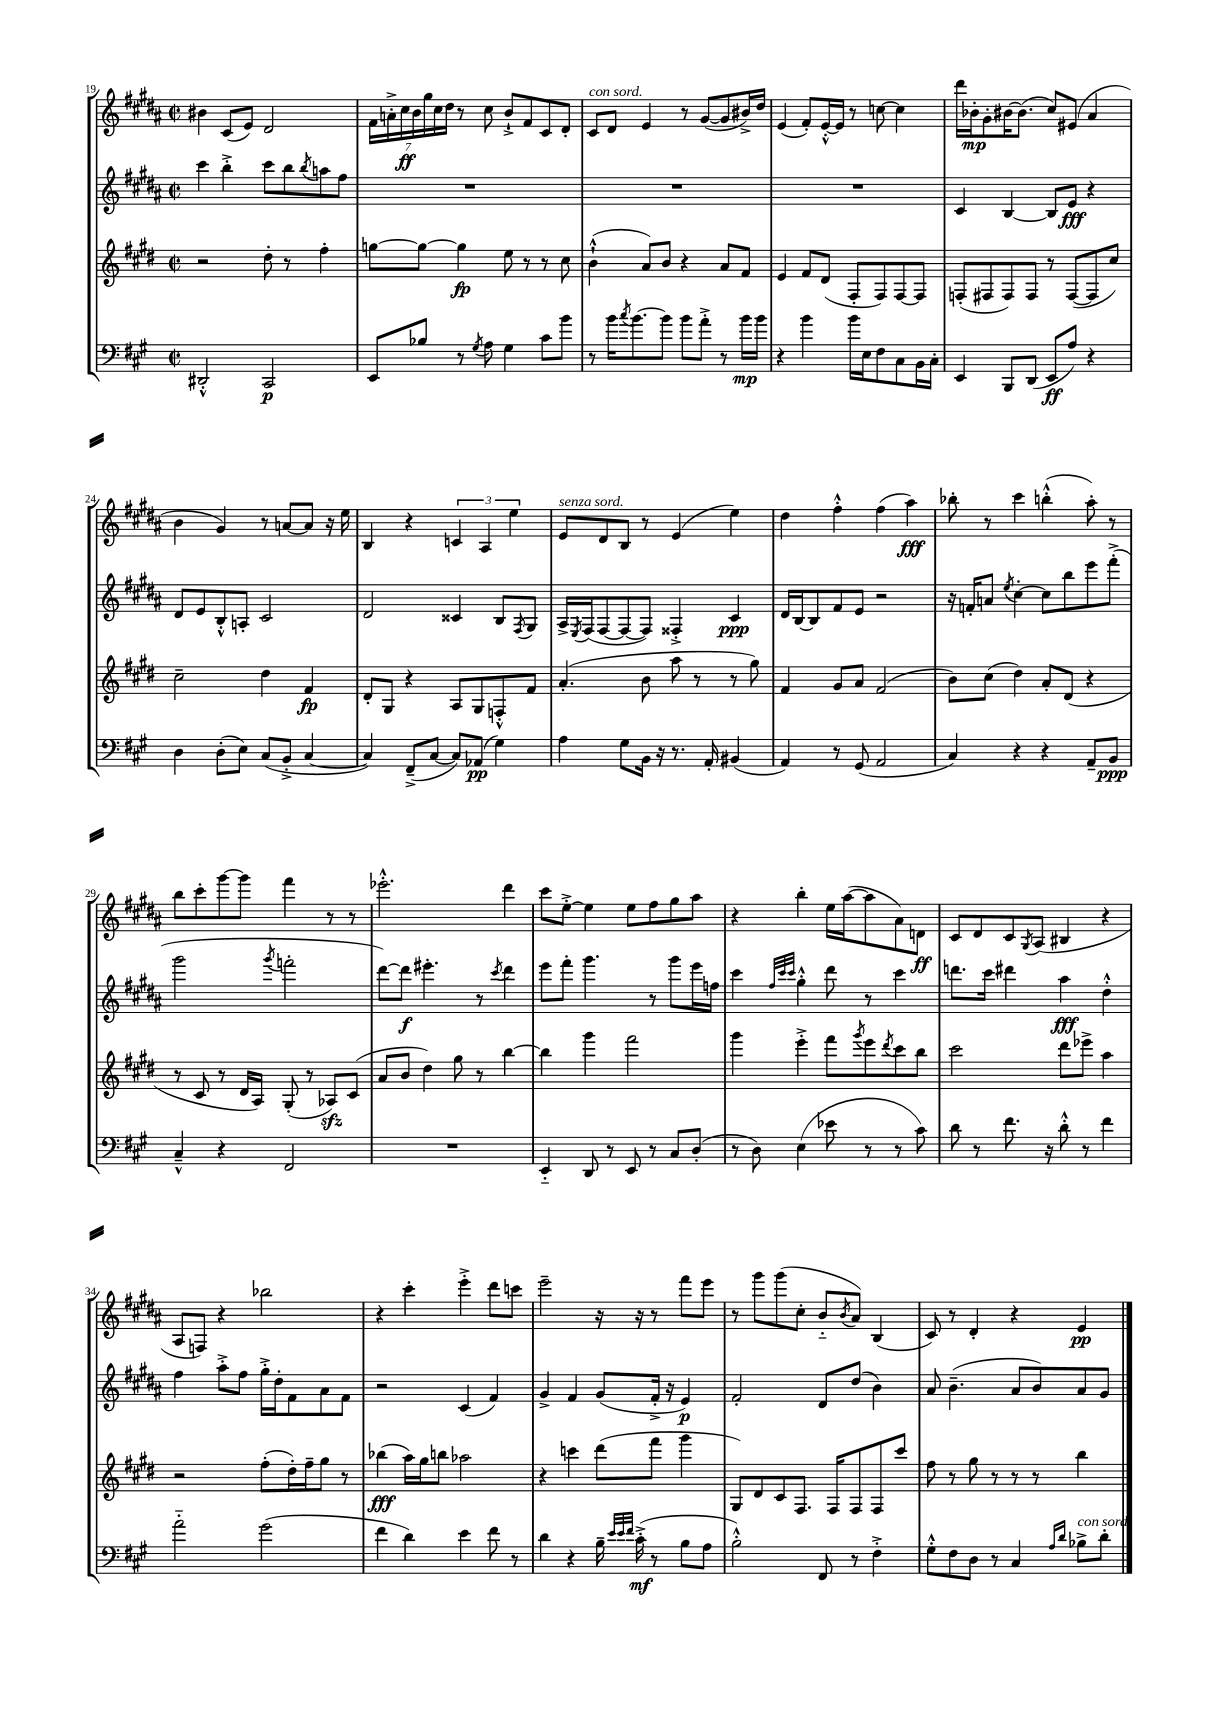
<<
\new StaffGroup <<
\new Staff = "s0" {
    \clef treble \key b \major \defaultTimeSignature \time 2/2
    bis'4 cis'8( e'8) dis'2 |
    \tuplet 7/4 { fis'16 a'16-.-> cis''16\ff b'16 gis''16 cis''16 dis''16 } r8 cis''8 b'8-!-> fis'8 cis'8 dis'8-. |
    cis'8^\markup { \italic "con sord." } dis'8 e'4 r8 gis'8~( gis'8 bis'16->) dis''16 |
    e'4( fis'8-.) e'16~-.-^ e'16 r8 c''8~ c''4 |
    dis'''16 bes'16-.\mp gis'8-. bis'16~ bis'8.( cis''8) eis'8( ais'4 |
    b'4 gis'4) r8 a'8~ a'8 r16 e''16 |
    b4 r4 \tuplet 3/2 { c'4 ais4 e''4 } |
    e'8^\markup { \italic "senza sord." } dis'8 b8 r8 e'4( e''4) |
    dis''4 fis''4-.-^ fis''4( ais''4\fff) |
    bes''8-. r8 cis'''4 b''4-.-^( ais''8-.) r8 |
    b''8 cis'''8-. gis'''8~ gis'''8 fis'''4 r8 r8 |
    ees'''2.-.-^ dis'''4 |
    cis'''8 e''8~-.-> e''4 e''8 fis''8 gis''8 ais''8 |
    r4 b''4-. e''16 ais''16~( ais''8 ais'8) d'8\ff |
    cis'8 dis'8 cis'8 \acciaccatura { gis8 } ais8( bis4 r4 |
    ais8 f8) r4 bes''2 |
    r4 cis'''4-. e'''4-.-> dis'''8 c'''8 |
    e'''2-- r16 r16 r8 fis'''8 e'''8 |
    r8 gis'''8 gis'''8( cis''8-. b'8-_ \acciaccatura { b'8 } ais'8) b4( |
    cis'8) r8 dis'4-. r4 e'4\pp \bar "|." |
}
\new Staff = "s1" {
    \clef treble \key b \major \defaultTimeSignature \time 2/2
    cis'''4 b''4-.-> cis'''8 b''8 \acciaccatura { b''8 } a''8 fis''8 |
    R1 |
    R1 |
    R1 |
    cis'4 b4~ b8 e'8\fff r4 |
    dis'8 e'8 b8-.-^ a8-. cis'2 |
    dis'2 cisis'4 b8 \acciaccatura { fis8 } gis8 |
    ais16-> \acciaccatura { e8 } fis16( fis8~ fis8~ fis8) fisis4-.-> cis'4\ppp |
    dis'16 b16~ b8 fis'8 e'8 r2 |
    r16 f'16-. a'8 \acciaccatura { e''8 } cis''4~-. cis''8 b''8 e'''8 fis'''8-.->( |
    gis'''2 \acciaccatura { gis'''8 } f'''2-. |
    dis'''8~) dis'''8\f eis'''4.-. r8 \acciaccatura { cis'''8 } dis'''4 |
    e'''8 fis'''8-. gis'''4. r8 gis'''8 e'''16 f''16 |
    cis'''4 \grace { fis''32 cis'''32 cis'''32 } gis''4-.-^ dis'''8 r8 cis'''4 |
    d'''8. cis'''16 dis'''4 ais''4\fff dis''4-.-^ |
    fis''4 ais''8-.-> fis''8 gis''16-.-> dis''16-. fis'8 ais'8 fis'8 |
    r2 cis'4( fis'4) |
    gis'4-> fis'4 gis'8( fis'16-.-> r16 e'4\p) |
    fis'2-. dis'8 dis''8( b'4) |
    ais'8 b'4.--( ais'8 b'8) ais'8 gis'8 \bar "|." |
}
\new Staff = "s2" {
    \clef treble \key e \major \defaultTimeSignature \time 2/2
    r2 dis''8-. r8 fis''4-. |
    g''8~ g''8~ g''4\fp e''8 r8 r8 cis''8 |
    b'4-!-^( a'8) b'8 r4 a'8 fis'8 |
    e'4 fis'8 dis'8( fis8-. fis8) fis8~ fis8 |
    f8-.( fis8 fis8) fis8 r8 fis8~( fis8 cis''8) |
    cis''2-- dis''4 fis'4\fp |
    dis'8-. gis8 r4 a8 gis8 f8-.-^ fis'8 |
    a'4.-.( b'8 a''8 r8 r8 gis''8) |
    fis'4 gis'8 a'8 fis'2( |
    b'8) cis''8( dis''4) a'8-. dis'8( r4 |
    r8 cis'8 r8 dis'16 a16) gis8-.( r8 aes8\sfz) cis'8( |
    a'8 b'8 dis''4) gis''8 r8 b''4~ |
    b''4 gis'''4 fis'''2 |
    gis'''4 e'''4-.-> fis'''8 \acciaccatura { gis'''8 } e'''8 \acciaccatura { dis'''8 } cis'''8 b''8 |
    cis'''2 dis'''8 ees'''8-> a''4 |
    r2 fis''8-.( dis''16-.) fis''16-- gis''8 r8 |
    bes''4\fff( a''16) gis''16 b''8 aes''2 |
    r4 c'''4 dis'''8( fis'''8 gis'''4 |
    gis8) dis'8 cis'8 fis8. fis16 fis8 fis8 cis'''8 |
    fis''8 r8 gis''8 r8 r8 r8 b''4 \bar "|." |
}
\new Staff = "s3" {
    \clef bass \key a \major \defaultTimeSignature \time 2/2
    dis,2-.-^ cis,2\p |
    e,8 bes8 r8 \acciaccatura { gis8 } a8 gis4 cis'8 b'8 |
    r8 b'16 \acciaccatura { cis''8 } b'8.~ b'8 b'8 a'8-.-> r8 b'16\mp b'16 |
    r4 b'4 b'16 e16 fis8 cis8 b,16 cis16-. |
    e,4 b,,8 d,8( e,8\ff a8) r4 |
    d4 d8-.( e8) cis8( b,8-.-> cis4~ |
    cis4) fis,8--->( cis8~ cis8) aes,8\pp( gis4) |
    a4 gis8 b,16 r16 r8. a,16-. bis,4( |
    a,4) r8 gis,8( a,2 |
    cis4) r4 r4 a,8-- b,8\ppp |
    cis4---^ r4 fis,2 |
    R1 |
    e,4-_ d,8 r8 e,8 r8 cis8 d8-.( |
    r8 d8) e4( ees'8 r8 r8 cis'8) |
    d'8 r8 fis'8. r16 d'8-.-^ r8 fis'4 |
    a'2-_ gis'2( |
    fis'4 d'4) e'4 fis'8 r8 |
    d'4 r4 b16-- \grace { e'32 e'32 fis'32 } cis'16-.->\mf( r8 b8 a8 |
    b2-.-^) fis,8 r8 fis4-.-> |
    gis8-.-^ fis8 d8 r8 cis4 \grace { a16 d'16 } bes8->^\markup { \italic "con sord." } d'8-. \bar "|." |
}
>>
>>
\layout { \context { \Score currentBarNumber = #19 } }
